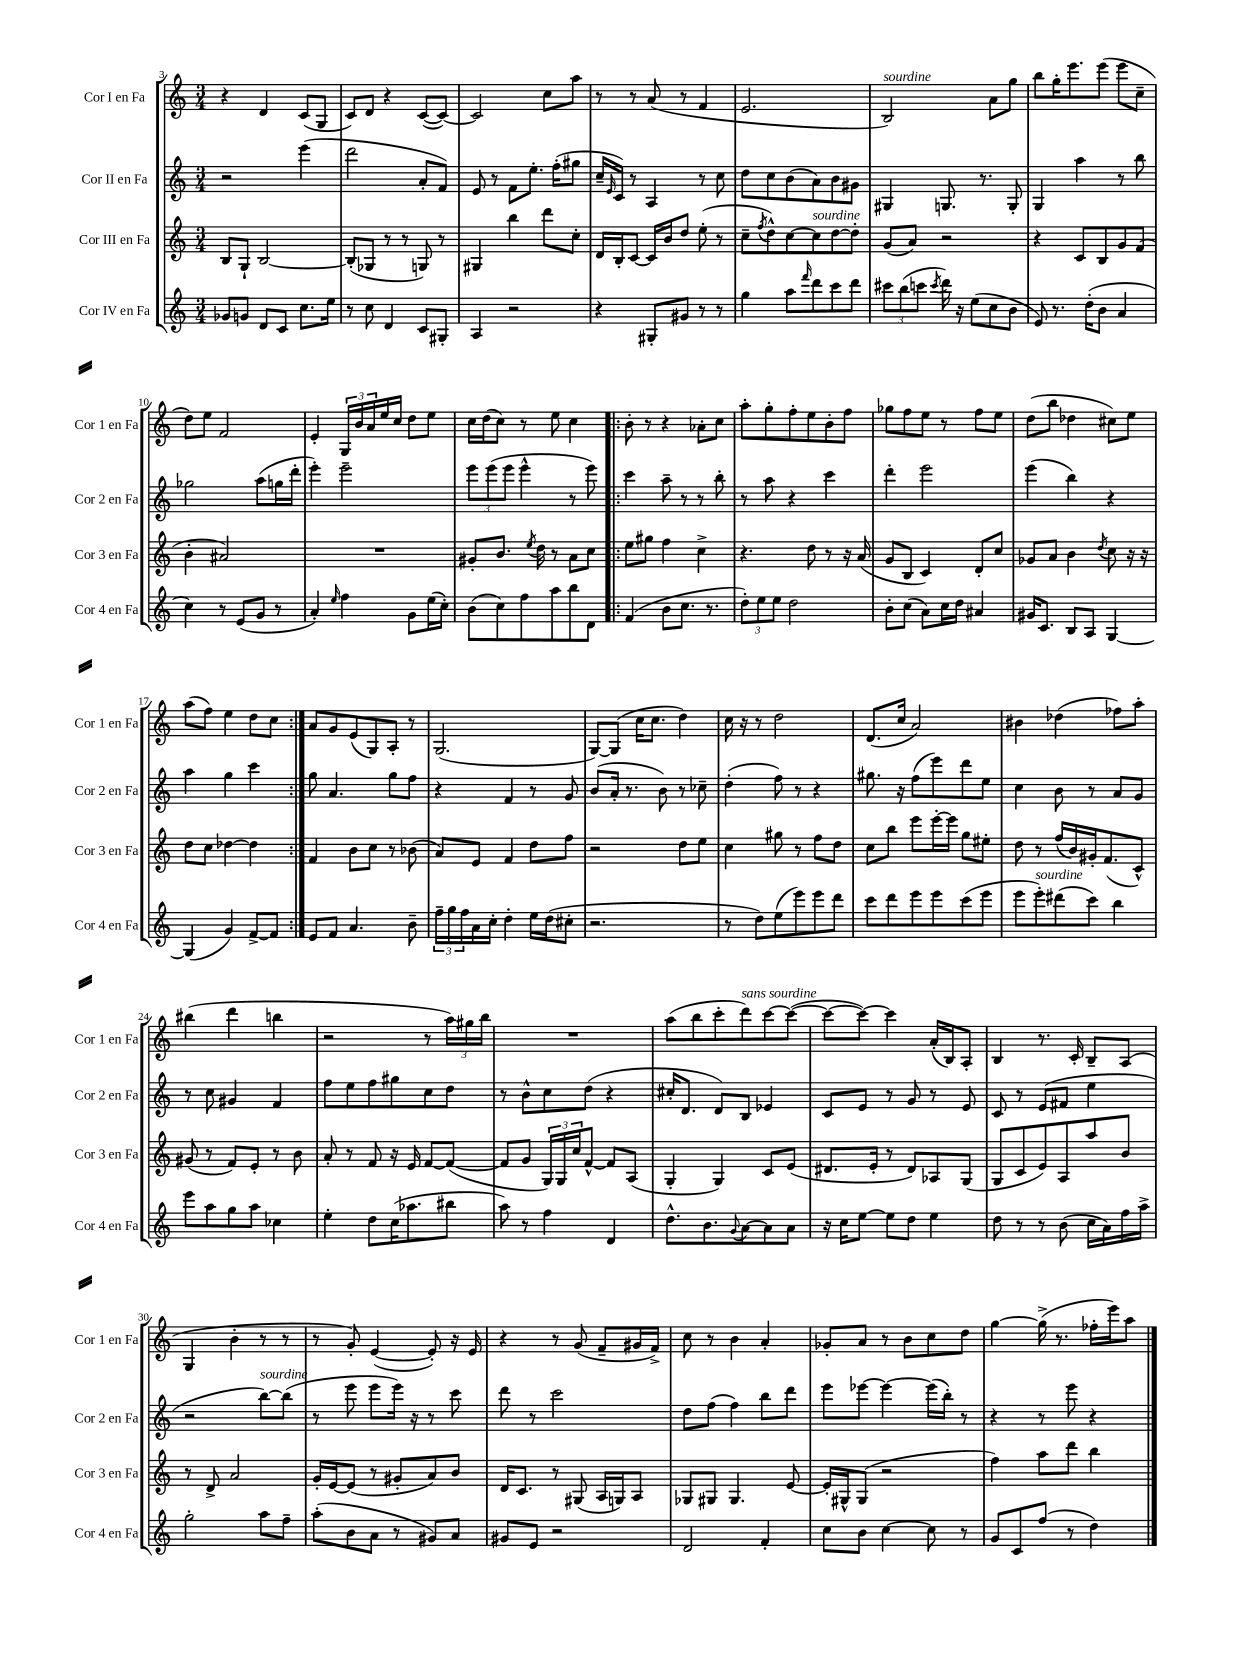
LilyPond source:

<<
\new StaffGroup <<
\new Staff = "s0" \with { instrumentName = "Cor I en Fa" shortInstrumentName = "Cor 1 en Fa" } {
    \clef treble \key c \major \numericTimeSignature \time 3/4
    r4 d'4 c'8( g8 |
    c'8) d'8 r4 c'8~( c'8~) |
    c'2 c''8 a''8 |
    r8 r8 a'8( r8 f'4 |
    e'2. |
    b2^\markup { \italic "sourdine" }) a'8 g''8 |
    b''8 g''16-. e'''8. e'''8( e'''8 c''8-- |
    d''8) e''8 f'2 |
    e'4-. \tuplet 3/2 { g16 b'16 a'16 } e''16 c''16 d''8 e''8 |
    c''16 d''16( c''8) r8 e''8 c''4 |
    \repeat volta 2 { b'8-. r8 r4 aes'8-. c''8 |
    a''8-. g''8-. f''8-. e''8 b'8-. f''8 |
    ges''8 f''8 e''8 r8 f''8 e''8 |
    d''8( b''8 des''4 cis''8) e''8 |
    a''8( f''8) e''4 d''8 c''8 | }
    a'8 g'8 e'8( g8) a8-. r8 |
    g2.( |
    g8~) g8( c''16 c''8. d''4) |
    c''16 r16 r8 d''2 |
    d'8.( c''16 a'2) |
    bis'4 des''4( fes''8) a''8-. |
    bis''4( d'''4 b''4 |
    r2 r8 \tuplet 3/2 { a''16) gis''16 b''16 } |
    R2. |
    a''8( b''8 c'''8-. d'''8^\markup { \italic "sans sourdine" }) c'''8~ c'''8~( |
    c'''8~ c'''8~) c'''4 a'16-.( b16) a8-. |
    b4 r8. c'16-. b8-- a8( |
    g4 b'4-. r8 r8 |
    r8 g'8-.) e'4~( e'8-.) r16 e'16 |
    r4 r8 g'8( f'8-- gis'16 f'16->) |
    c''8 r8 b'4 a'4-. |
    ges'8-. a'8 r8 b'8 c''8 d''8 |
    g''4~ g''16->( r8. fes''16-. e'''16) a''8 \bar "|." |
}
\new Staff = "s1" \with { instrumentName = "Cor II en Fa" shortInstrumentName = "Cor 2 en Fa" } {
    \clef treble \key c \major \numericTimeSignature \time 3/4
    r2 e'''4( |
    d'''2 a'8-. f'8) |
    e'8 r8 f'8 e''8.-. f''16-.( gis''8 |
    c''16-- \grace { e'16 } c'16) r8 a4 r8 c''8 |
    d''8 c''8 b'8( a'8) b'8 gis'8 |
    gis4 g8. r8. g8-. |
    g4 a''4 r8 b''8 |
    ges''2 a''8( g''16 d'''16-. |
    e'''4-.) e'''2-- |
    \tuplet 3/2 { e'''8 e'''8( e'''8 } e'''4-^ r8 e'''8) |
    \repeat volta 2 { c'''4 a''8-- r8 r8 b''8-. |
    r8 a''8 r4 c'''4 |
    d'''4-. e'''2 |
    e'''4( b''4) r4 |
    a''4 g''4 c'''4 | }
    g''8 a'4. g''8 f''8 |
    r4 f'4 r8 g'8 |
    b'8( a'16-. r8. b'8) r8 ces''8-- |
    d''4-.( f''8) r8 r4 |
    gis''8. r16 f''8( e'''8) d'''8 e''8 |
    c''4 b'8 r8 a'8 g'8 |
    r8 c''8 gis'4 f'4 |
    f''8 e''8 f''8 gis''8 c''8 d''8 |
    r8 b'8-^ c''8 d''8( r4 |
    cis''16-. d'8. d'8) b8 ees'4 |
    c'8 e'8 r8 g'8 r8 e'8 |
    c'8 r8 e'8( fis'8 e''4 |
    r2 b''8~^\markup { \italic "sourdine" }) b''8( |
    r8 e'''8 e'''8 e'''16) r16 r8 c'''8 |
    d'''8 r8 c'''2 |
    d''8 f''8( f''4) b''8 d'''8 |
    e'''8 ees'''8~ ees'''4~ ees'''16( b''16-.) r8 |
    r4 r8 e'''8 r4 \bar "|." |
}
\new Staff = "s2" \with { instrumentName = "Cor III en Fa" shortInstrumentName = "Cor 3 en Fa" } {
    \clef treble \key c \major \numericTimeSignature \time 3/4
    b8 g8-! b2~ |
    b8-.( ges8 r8 r8 g8) r8 |
    gis4 b''4 d'''8 c''8-. |
    d'16 b16-. c'8~ c'16 b'16 d''8 e''8-.( r8 |
    c''8-- \acciaccatura { f''8 } d''8-^) c''8~ c''8^\markup { \italic "sourdine" } d''8~ d''8-. |
    g'8( a'8) r2 |
    r4 c'8 b8 g'8 f'8( |
    b'4-. ais'2) |
    R2. |
    gis'8-. b'8. \acciaccatura { e''8 } d''16 r8 a'8 c''8 |
    \repeat volta 2 { e''8 gis''8 f''4 c''4-> |
    r4. d''8 r8 r16 a'16( |
    g'8 b8 c'4) d'8-. c''8 |
    ges'8 a'8 b'4 \acciaccatura { d''8 } c''8 r16 r16 |
    d''8 c''8 des''4~ des''4 | }
    f'4 b'8 c''8 r8 bes'8( |
    a'8) e'8 f'4 d''8 f''8 |
    r2 d''8 e''8 |
    c''4 gis''8 r8 f''8 d''8 |
    c''8 b''8 e'''8 e'''16~-. e'''16 g''8 eis''8-. |
    d''8 r8 f''16( b'16) gis'16-. f'8.( c'8-^) |
    gis'8( r8 f'8) e'8-. r8 b'8 |
    a'8-. r8 f'8 r16 e'16 f'8~ f'8~( |
    f'8 g'8 \tuplet 3/2 { g16) g16 c''16 } f'8~-^ f'8 a8( |
    g4-. g4) c'8 e'8( |
    dis'8. e'16-. r8 dis'8) aes8 g8( |
    g8 c'8 e'8) a8 a''8 b'8 |
    r8 d'8-> a'2 |
    g'16-. e'16~ e'8( r8 gis'8-. a'8) b'8 |
    d'16 c'8. r8 gis8( a16 g16) a8 |
    ges8 gis8 gis4. e'8~ |
    e'16-. gis16-^ gis8( r2 |
    f''4) a''8 d'''8 b''4 \bar "|." |
}
\new Staff = "s3" \with { instrumentName = "Cor IV en Fa" shortInstrumentName = "Cor 4 en Fa" } {
    \clef treble \key c \major \numericTimeSignature \time 3/4
    ges'8 g'8 d'8 c'8 c''8. e''16 |
    r8 c''8 d'4 c'8 gis8-. |
    a4 r2 |
    r4 gis8-. gis'8 r8 r8 |
    g''4 a''8 \grace { f'''16 } d'''8 c'''8 d'''8 |
    \tuplet 3/2 { cis'''8 b''8( c'''8 } \acciaccatura { c'''8 } d'''16) r16 e''8( c''8 b'8 |
    e'8) r8. d''16-.( b'8 a'4 |
    c''4) r8 e'8( g'8 r8 |
    a'4-.) \grace { e''16 } f''4 g'8 e''16( c''16-.) |
    b'8( c''8) f''8 a''8 b''8 d'8 |
    \repeat volta 2 { f'4( b'8 c''8. r8. |
    \tuplet 3/2 { d''8-.) e''8 e''8 } d''2 |
    b'8-. c''8( a'8) c''16 d''16 ais'4 |
    gis'16 c'8. b8 a8 g4~ |
    g4( g'4) f'8~-> f'8 | }
    e'8 f'8 a'4. b'8-- |
    \tuplet 3/2 { f''16-- g''16 f''16 } a'16 c''16-. d''4-. e''16 d''16( cis''8-. |
    r2. |
    r8 d''8) e''8( e'''8) e'''8 d'''8 |
    c'''8 d'''8 e'''8 e'''8 c'''8( e'''8 |
    e'''8 e'''8-.^\markup { \italic "sourdine" }) dis'''8( c'''8) b''4 |
    e'''8 a''8 g''8 a''8 ces''4 |
    e''4-. d''8 c''16( aes''8. bis''8 |
    a''8) r8 f''4 d'4 |
    d''8.-^ b'8. \appoggiatura { g'8 } a'8~ a'8 a'8 |
    r16 c''16 e''8~ e''8 d''8 e''4 |
    d''8 r8 r8 b'8( c''16 a'16) f''16 a''16-> |
    g''2-. a''8 f''8-- |
    a''8-.( b'8 a'8 r8 gis'8) a'8 |
    gis'8 e'8 r2 |
    d'2 f'4-. |
    c''8 b'8 c''4~ c''8 r8 |
    g'8 c'8 f''8( r8 d''4) \bar "|." |
}
>>
>>
\layout { \context { \Score currentBarNumber = #3 } }
